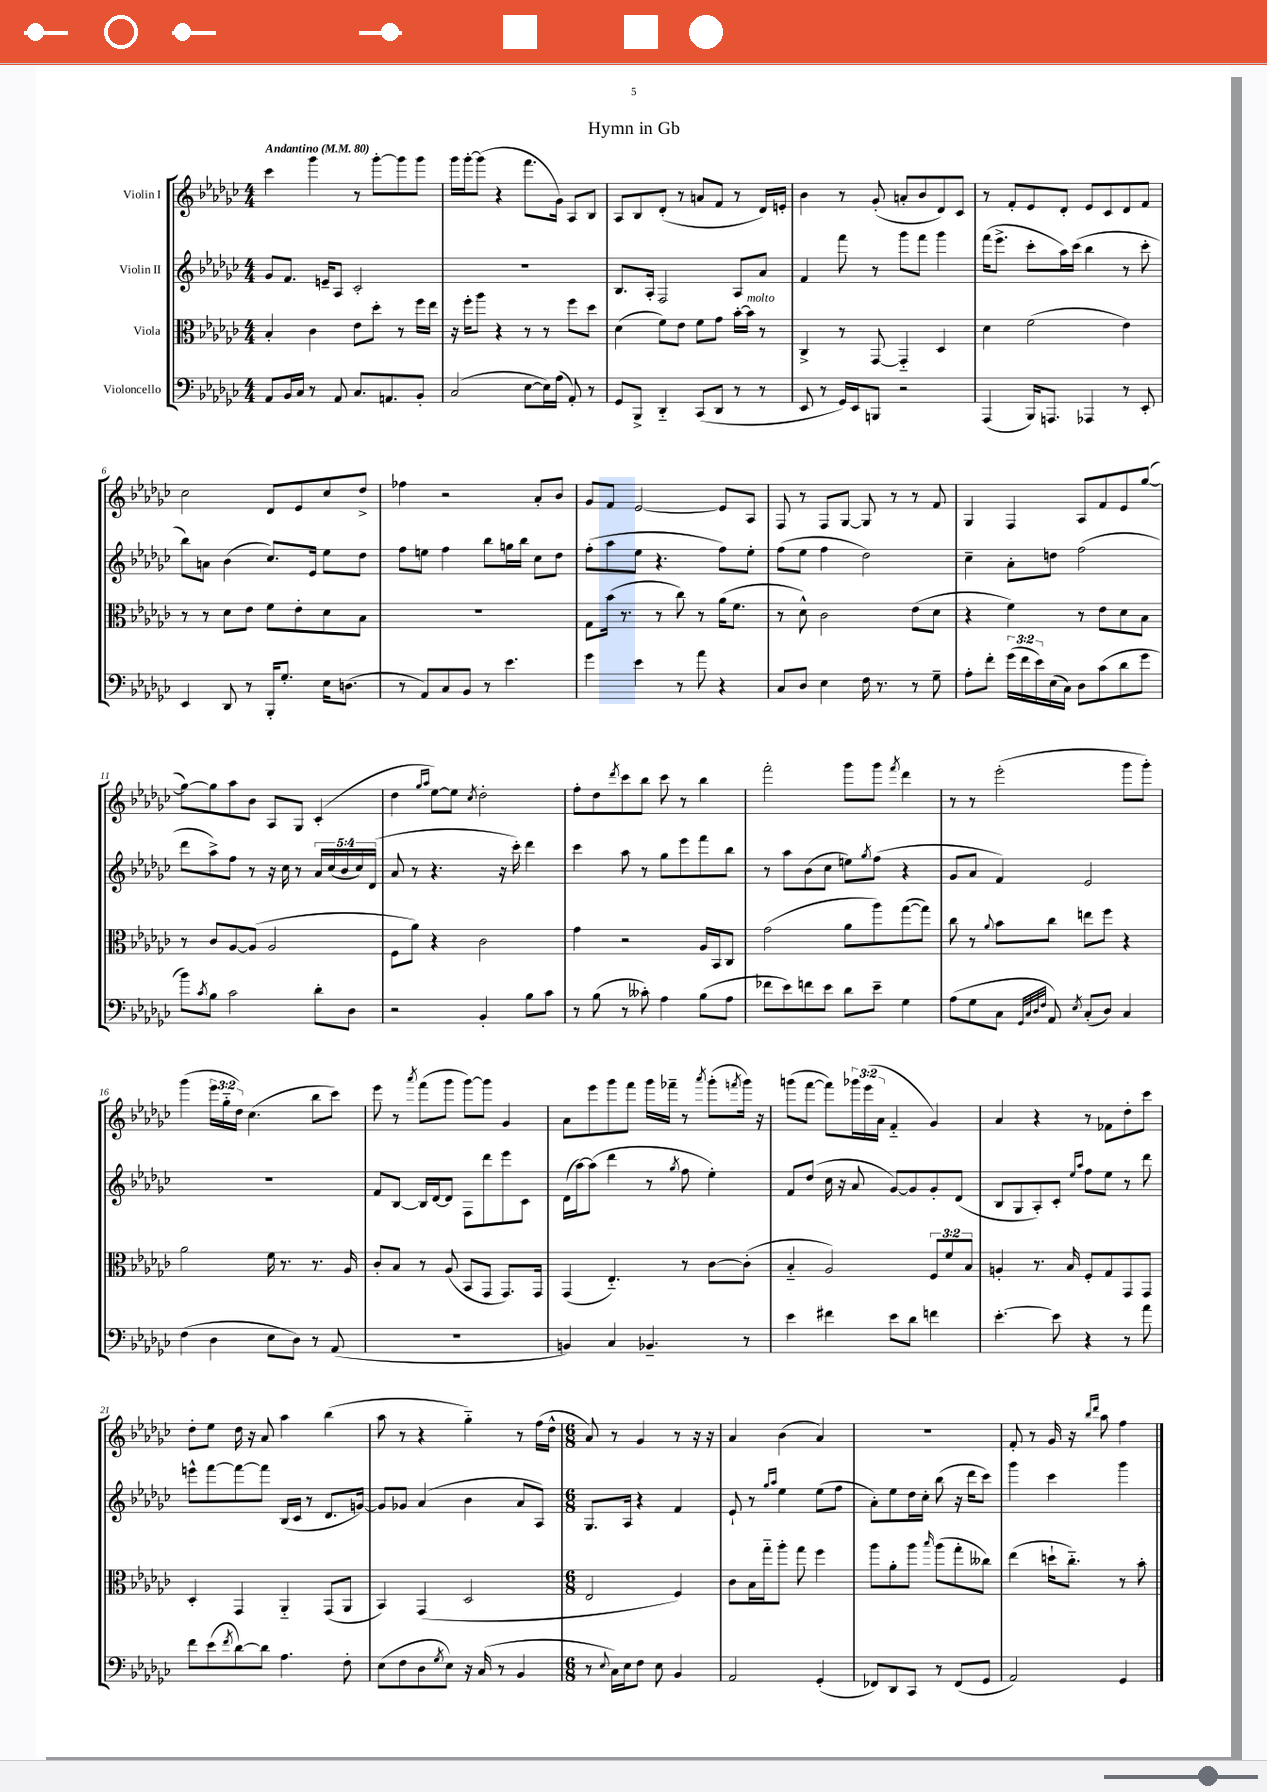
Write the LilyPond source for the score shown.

\header { title = "Hymn in Gb" }
<<
\new StaffGroup <<
\new Staff = "s0" \with { instrumentName = "Violin I" } {
    \clef treble \key ges \major \numericTimeSignature \time 4/4 \override Staff.TupletNumber.text = #tuplet-number::calc-fraction-text \tempo "Andantino" 4 = 80
    ces'''4 ges'''4 r8 ges'''8~-. ges'''8 ges'''8 |
    ges'''16 ges'''16~-. ges'''8( r4 f'''8. ges'16) aes8 bes8 |
    aes8 bes8 des'8-.( r8 a'8 f'8 r8 des'16) e'16-. |
    bes'4 r8 ges'8-.( a'8-. bes'8 des'8) ces'8 |
    r8 f'8-. ees'8 des'8-. ees'8 ces'8 des'8 f'8 |
    ces''2 des'8 ees'8 ces''8 des''8-> |
    fes''4 r2 aes'8-. bes'8 |
    ges'8 f'8 ees'2~ ees'8 aes8 |
    f8 r8 f8 ges8~ ges8 r8 r8 f'8 |
    ges4 f4 aes8 f'8 ees'8 ges''8~( |
    ges''8~) ges''8 aes''8 bes'8 aes8 ges8 ces'4-.( |
    des''4 \grace { ges''16 aes''16 } ees''8~) ees''8 \acciaccatura { ces''8 } des''2-. |
    f''8-. des''8 \acciaccatura { des'''8 } ces'''8 bes''8 ces'''8 r8 bes''4 |
    f'''2-. ges'''8 ges'''8 \acciaccatura { f'''8 } des'''4 |
    r8 r8 ees'''2-.( ges'''8 ges'''8-.) |
    ges'''4( \tuplet 3/2 { ees'''16 ges''16-_ des''16) } ces''4.( bes''8 ces'''8) |
    ees'''8 r8 \acciaccatura { aes'''8 } f'''8( ges'''8 ges'''8~) ges'''8 ges'4 |
    aes'8 ees'''8 ges'''8 f'''8 ges'''16 fes'''16-- r8 \acciaccatura { aes'''8 } ges'''8-.( \acciaccatura { f'''8 } ges'''16) r16 |
    g'''8( f'''8~ f'''8) \tuplet 3/2 { ges'''16 ees'''16( aes'16 } f'4-_ ges'4) |
    aes'4 r4 r8 fes'8 des''8-. ces'''8 |
    des''8-. ees''8 des''16 r16 aes'8 aes''4 bes''4( |
    aes''8 r8 r4 ges''4-_) r8 f''16( des''16-^ |
    \numericTimeSignature \time 6/8 aes'8) r8 ges'4 r8 r16 r16 |
    aes'4 bes'4( aes'4) |
    R2. |
    f'8-. r8 ges'16 r16 \grace { bes''16 des'''16 } aes''8 f''4 \bar "|." |
}
\new Staff = "s1" \with { instrumentName = "Violin II" } {
    \clef treble \key ges \major \numericTimeSignature \time 4/4 \override Staff.TupletNumber.text = #tuplet-number::calc-fraction-text
    ges'8 f'8. e'16-- aes8 ces'2-. |
    R1 |
    bes8. aes16-. f2 aes8 aes'8 |
    f'4 f'''8 r8 ges'''8 f'''8 ges'''4 |
    f'''16( ees'''8.-> ces'''8-. aes''16) ces'''16( bes''4 r8 ces'''8-. |
    bes''8) a'8 bes'4( ces''8.) ees'16 ees''8 des''8 |
    f''8 e''8 f''4 bes''8 g''16 bes''16 ces''8 des''8 |
    f''8-.( aes''8 ees''8 r4. f''8) ees''8-. |
    f''8( ees''8 f''4 des''2) |
    ces''4-- aes'8-. d''8 f''2( |
    des'''8 aes''8->) f''8 r8 r16 ces''16 r8 \tuplet 5/4 { aes'16 ces''16( bes'16 ces''16) des'16( } |
    aes'8 r8 r4. r16 ces'''16-.) des'''4 |
    ces'''4 aes''8 r8 ges''8 ees'''8 f'''8 bes''8 |
    r8 aes''8 bes'8( ces''8 e''8) \acciaccatura { ges''8 } f''8( r4 |
    ges'8 aes'8 f'4) ees'2 |
    R1 |
    f'8 bes8~ bes16 des'16~ des'8 f8 des'''8 ees'''8 ces'8 |
    des'16( aes''16~) aes''8( des'''4 r8 \acciaccatura { ges''8 } f''8 ees''4-.) |
    f'8 des''8( ces''16 r16 aes'8 ges'8~) ges'8 ges'8-. des'8( |
    bes8 ges8 aes8-.) ces'8-. \grace { ees''16 aes''16 } f''8 ees''8 r8 des'''8 |
    e'''8-^ f'''8~ f'''8~ f'''8 bes16( ces'16 r8 des'8. g'16~) |
    g'8 ges'8 aes'4( bes'4 aes'8 aes8) |
    \numericTimeSignature \time 6/8 ges8. aes16 r4 f'4 |
    ees'8-! r8 \grace { ges''16 aes''16 } ees''4 ees''8( f''8 |
    aes'8-.) ees''8 des''16 ces''16-. bes''8( r16 des'''16 ces'''8) |
    ges'''4 ces'''4 ges'''4 \bar "|." |
}
\new Staff = "s2" \with { instrumentName = "Viola" } {
    \clef alto \key ges \major \numericTimeSignature \time 4/4 \override Staff.TupletNumber.text = #tuplet-number::calc-fraction-text
    bes4-. ces'4 ees'8 des''8-. r8 f''16 ees''16 |
    r16 f''16-. aes''8 r4 r8 r8 f''8 des''8 |
    des'4( f'8) ees'8 f'8 ges'8 bes'16~-. bes'16^\markup { \italic "molto" } r8 |
    ces4-> r8 ges,8~ ges,4-_ des4 |
    des'4 f'2( ees'4) |
    r8 r8 des'8 ees'8 f'8 ees'8-. des'8 bes8 |
    R1 |
    ges8 bes'16( r8. r8 ces''8) r8 aes'16( f'8. |
    r8 des'8-^) ces'2 ees'8( des'8 |
    r4 f'4) r8 ees'8 des'8 bes8 |
    r8 ces'8 aes8~ aes8( aes2 |
    f8 aes'8) r4 ces'2 |
    ges'4 r2 aes16 bes,16 ces8 |
    ges'2( aes'8 aes''8) ges''8~( ges''8) |
    ces''8 r8 \appoggiatura { aes'8 } bes'8 ces''8 e''8 f''8 r4 |
    aes'2 f'16 r8. r8. aes16 |
    ces'8-. bes8 r8 aes8( bes,8 ges,8 ges,8.) ges,16 |
    ges,4( ees4.-_) r8 ces'8~ ces'8-.( |
    bes4-_ aes2) \tuplet 3/2 { f8 f'8 bes8 } |
    a4-. r8. bes16 f8-. ges8 ges,8 ges,8 |
    des4-. ges,4 aes,4-_ ges,8( aes,8 |
    bes,4) ges,4( des2 |
    \numericTimeSignature \time 6/8 ees2 f4) |
    ces'8 bes16 ges''16-_ aes''8-. ges''8 f''4 |
    aes''8 aes'8-. aes''8 \grace { bes''16 } aes''8( ges''8-. ceses''8) |
    ees''4( d''16-! ces''8.-_) r8 bes'8-. \bar "|." |
}
\new Staff = "s3" \with { instrumentName = "Violoncello" } {
    \clef bass \key ges \major \numericTimeSignature \time 4/4 \override Staff.TupletNumber.text = #tuplet-number::calc-fraction-text
    aes,8 bes,16 ces16 r8 aes,8 ces8. a,8. bes,8-. |
    ces2( ees8~ ees16) aes16( aes,8-.) r8 |
    ges,8 bes,,8-> des,4-_ ces,8( des,8 r8 r8 |
    ees,8 r8 ges,16) ees,16 b,,8 r2 |
    aes,,4( bes,,16) a,,8. aes,,4 r8 ees,8-. |
    ees,4 des,8 r8 bes,,16-. ges8.-. ees16 d8.( |
    r8 aes,8) ces8 bes,8 r8 ees'4. |
    ges'4 ees'4 r8 aes'8 r4 |
    ces8 des8 ees4 f16 r8. r8 ges8-- |
    aes8-. f'8-. \tuplet 3/2 { ges'16( f'16 ees'16) } ees16( ces16) des8 ces'8( des'8 ges'8 |
    bes'8) \acciaccatura { ces'8 } bes8 ces'2 des'8-. des8 |
    r2 bes,4-. bes8 ces'8 |
    r8 bes8( r8 ceses'8-.) aes4 bes8( aes8 |
    fes'8 ees'8) f'8 ees'8 des'8 ees'8-- ges4 |
    aes8( ges8 ces8 \grace { ges,32 ces32 des32 f32 } aes,8) \acciaccatura { ees8 } ces8-.( des8) ces4 |
    f4( des4 ees8 des8) r8 aes,8( |
    R1 |
    b,4) ces4 bes,4.-- r8 |
    ees'4 fis'4 ees'8 des'8 f'4 |
    ees'4.~-. ees'8 r4 r8 aes'8 |
    f'8 ees'8( \acciaccatura { f'8 } des'8~) des'8 aes4. f8-. |
    ees8( f8 des8 \acciaccatura { ges8 } ees8) r16 ces16( r8 bes,4 |
    \numericTimeSignature \time 6/8 r8 \appoggiatura { ees8 } ces16) ees16 f8 ees8 bes,4 |
    aes,2 ges,4-.( |
    fes,8) des,8 ces,8 r8 fes,8( ges,8 |
    aes,2) ges,4 \bar "|." |
}
>>
>>
